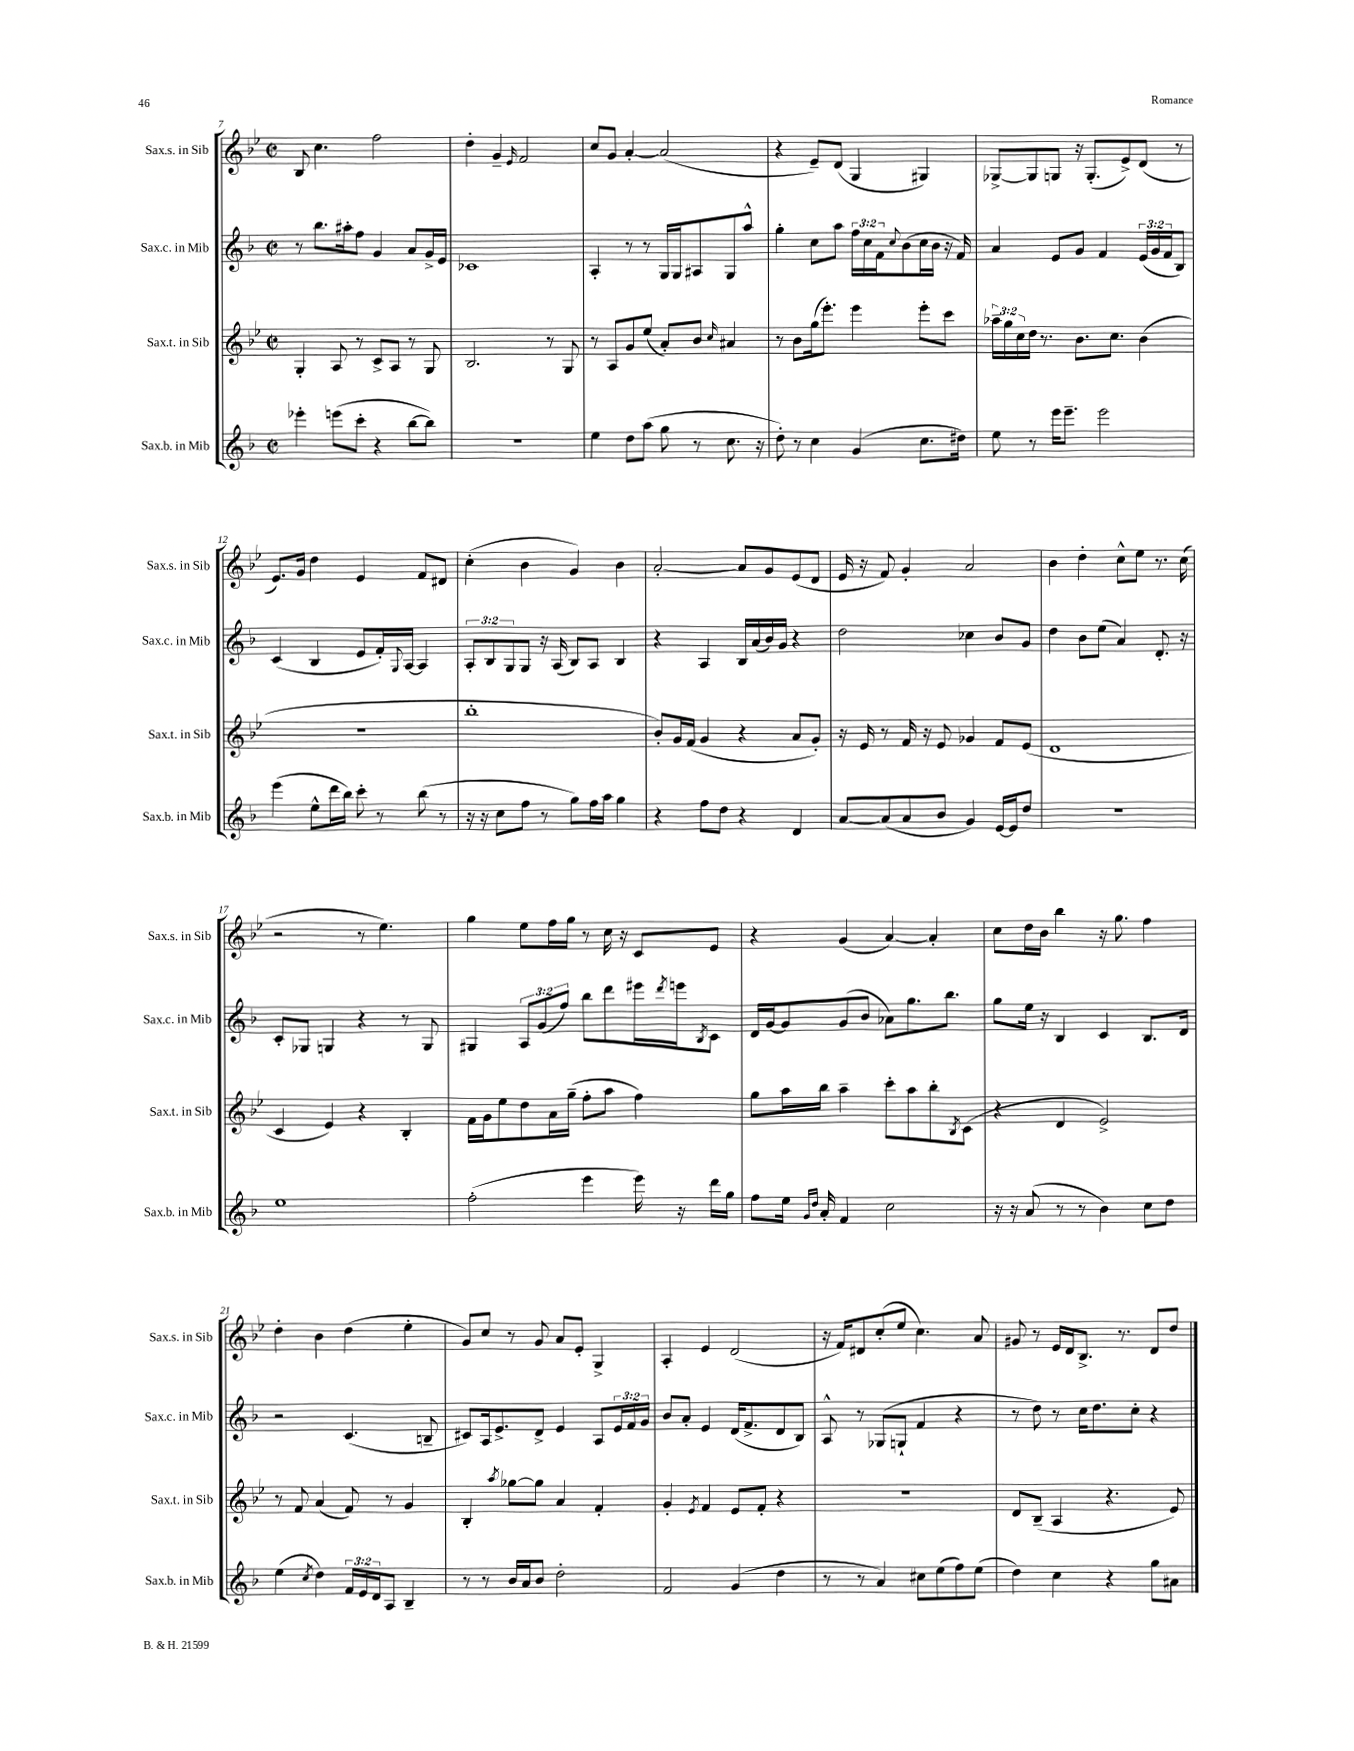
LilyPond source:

<<
\new StaffGroup <<
\new Staff = "s0" \with { instrumentName = "Sax.s. in Sib" shortInstrumentName = "Sax.s. in Sib" } {
    \clef treble \key bes \major \defaultTimeSignature \time 2/2
    bes8 c''4. f''2 |
    d''4-. g'4-- \grace { ees'16 } f'2 |
    c''8 g'8 a'4~-. a'2( |
    r4 ees'8--) d'8( g4 gis4) |
    ges8~-> ges8 g8 r16 g8.-.( ees'8->) d'8( r8 |
    ees'8.) g'16 d''4 ees'4 f'8 dis'8 |
    c''4-.( bes'4 g'4) bes'4 |
    a'2~-. a'8 g'8 ees'8( d'8 |
    ees'16 r16 f'8) g'4-. a'2 |
    bes'4 d''4-. c''8-^ ees''8 r8. c''16( |
    r2 r8 ees''4.) |
    g''4 ees''8 f''16 g''16 r8 c''16 r16 c'8 ees'8 |
    r4 g'4( a'4~) a'4-. |
    c''8 d''16 bes'16 bes''4 r16 g''8. f''4 |
    d''4-. bes'4 d''4( ees''4-. |
    g'8) c''8 r8 g'8 a'8 ees'8-. g4-> |
    a4-. ees'4 d'2( |
    r16 f'16) dis'8 c''8-.( ees''8 c''4.) a'8 |
    gis'8 r8 ees'16 d'16 bes8.-> r8. d'8 d''8 \bar "|." |
}
\new Staff = "s1" \with { instrumentName = "Sax.c. in Mib" shortInstrumentName = "Sax.c. in Mib" } {
    \clef treble \key f \major \defaultTimeSignature \time 2/2 \override Staff.TupletNumber.text = #tuplet-number::calc-fraction-text
    r8 bes''8. ais''16-. f''8 g'4 a'8 g'16-> e'16 |
    ces'1 |
    a4-. r8 r8 g16 g16 ais8 g8 a''8-^ |
    g''4-. c''8 a''8 \tuplet 3/2 { f''16 c''16 f'16 } \appoggiatura { c''8 } bes'8( c''16 bes'16 r16 f'16) |
    a'4 e'8 g'8 f'4 \tuplet 3/2 { e'16( g'16 f'16 } bes8) |
    c'4( bes4 e'8 f'16-.) \appoggiatura { g8 } a16~ a4 |
    \tuplet 3/2 { a8-. bes8 g8 } g8 r16 a16( bes8) a8 bes4 |
    r4 a4 bes16 a'16( bes'16) g'16 r4 |
    d''2 ces''4 bes'8 g'8 |
    d''4 bes'8 e''8( a'4) d'8.-. r16 |
    c'8-. ges8 g4 r4 r8 g8 |
    gis4 \tuplet 3/2 { a8 g'8( f''8) } bes''8 d'''8 eis'''16 \acciaccatura { d'''8 } e'''16 \acciaccatura { bes8 } c'8 |
    d'16 g'16~ g'8 g'8( bes'8 aes'8) g''8. bes''8. |
    g''8 e''16 r16 bes4 c'4 bes8. d'16 |
    r2 c'4.( b8-- |
    cis'8) a16 e'8.-> d'8-> e'4 a8 \tuplet 3/2 { e'16 f'16 g'16 } |
    bes'8 a'8-. e'4 d'16( f'8.-> d'8 bes8) |
    a8-^ r8 ges8( g8-! f'4 r4 |
    r8 d''8) r8 c''16 d''8. c''8-. r4 \bar "|." |
}
\new Staff = "s2" \with { instrumentName = "Sax.t. in Sib" shortInstrumentName = "Sax.t. in Sib" } {
    \clef treble \key bes \major \defaultTimeSignature \time 2/2 \override Staff.TupletNumber.text = #tuplet-number::calc-fraction-text
    g4-. a8 r8 c'8-> a8 r8 g8 |
    bes2. r8 g8 |
    r8 a8 g'8 ees''8( a'8-.) bes'8 \grace { c''16 } ais'4 |
    r8 bes'8 g''16( ees'''8.-.) ees'''4 ees'''8-. c'''8 |
    \tuplet 3/2 { aes''16-- g''16 c''16 } d''16 r8. bes'8. c''8. bes'4( |
    R1 |
    bes''1-. |
    bes'8-.) g'16 f'16( g'4 r4 a'8 g'8-.) |
    r16 ees'16 r8 f'16 r16 ees'8 ges'4 f'8 ees'8( |
    d'1 |
    c'4 ees'4) r4 bes4-. |
    f'16 g'16 ees''8 d''8 a'16 g''16--( f''8-. a''8 f''4) |
    g''8 a''16 bes''16 a''4-- c'''8-. a''8 bes''8-. \acciaccatura { bes8 } c'8( |
    r4 d'4 ees'2->) |
    r8 f'8 a'4( f'8) r8 g'4 |
    bes4-. \acciaccatura { a''8 } ges''8~ ges''8 a'4 f'4-. |
    g'4-. \acciaccatura { ees'8 } f'4 ees'8 f'8-. r4 |
    r1 |
    d'8 bes8--( a4 r4. ees'8) \bar "|." |
}
\new Staff = "s3" \with { instrumentName = "Sax.b. in Mib" shortInstrumentName = "Sax.b. in Mib" } {
    \clef treble \key f \major \defaultTimeSignature \time 2/2 \override Staff.TupletNumber.text = #tuplet-number::calc-fraction-text
    ees'''4-. e'''8( c'''8-. r4 bes''8~ bes''8) |
    R1 |
    e''4 d''8 a''8( g''8 r8 c''8. r16 |
    d''8-.) r8 c''4 g'4( c''8. dis''16) |
    e''8 r8 e'''16 e'''8.-- e'''2 |
    e'''4( e''8-^ d'''16 bes''16) c'''8-. r8 bes''8( r8 |
    r16 r16 c''8 f''8 r8 g''8) f''16 a''16 g''4 |
    r4 f''8 d''8 r4 d'4 |
    a'8~ a'8( a'8 bes'8 g'4) e'16~ e'16 d''8 |
    r1 |
    e''1 |
    f''2-.( e'''4 e'''16) r16 d'''16 g''16 |
    f''8 e''16 \grace { g'16 d''16 } a'16-. f'4 c''2 |
    r16 r16 a'8( r8 r8 bes'4) c''8 d''8 |
    e''4( \acciaccatura { c''8 } d''4) \tuplet 3/2 { f'16 e'16 d'16 } a8 bes4-- |
    r8 r8 bes'16 a'16 bes'8 d''2-. |
    f'2 g'4( d''4 |
    r8 r8 a'4) cis''8 e''8( f''8) e''8( |
    d''4) c''4 r4 g''8 ais'8 \bar "|." |
}
>>
>>
\layout { \context { \Score currentBarNumber = #7 } }
